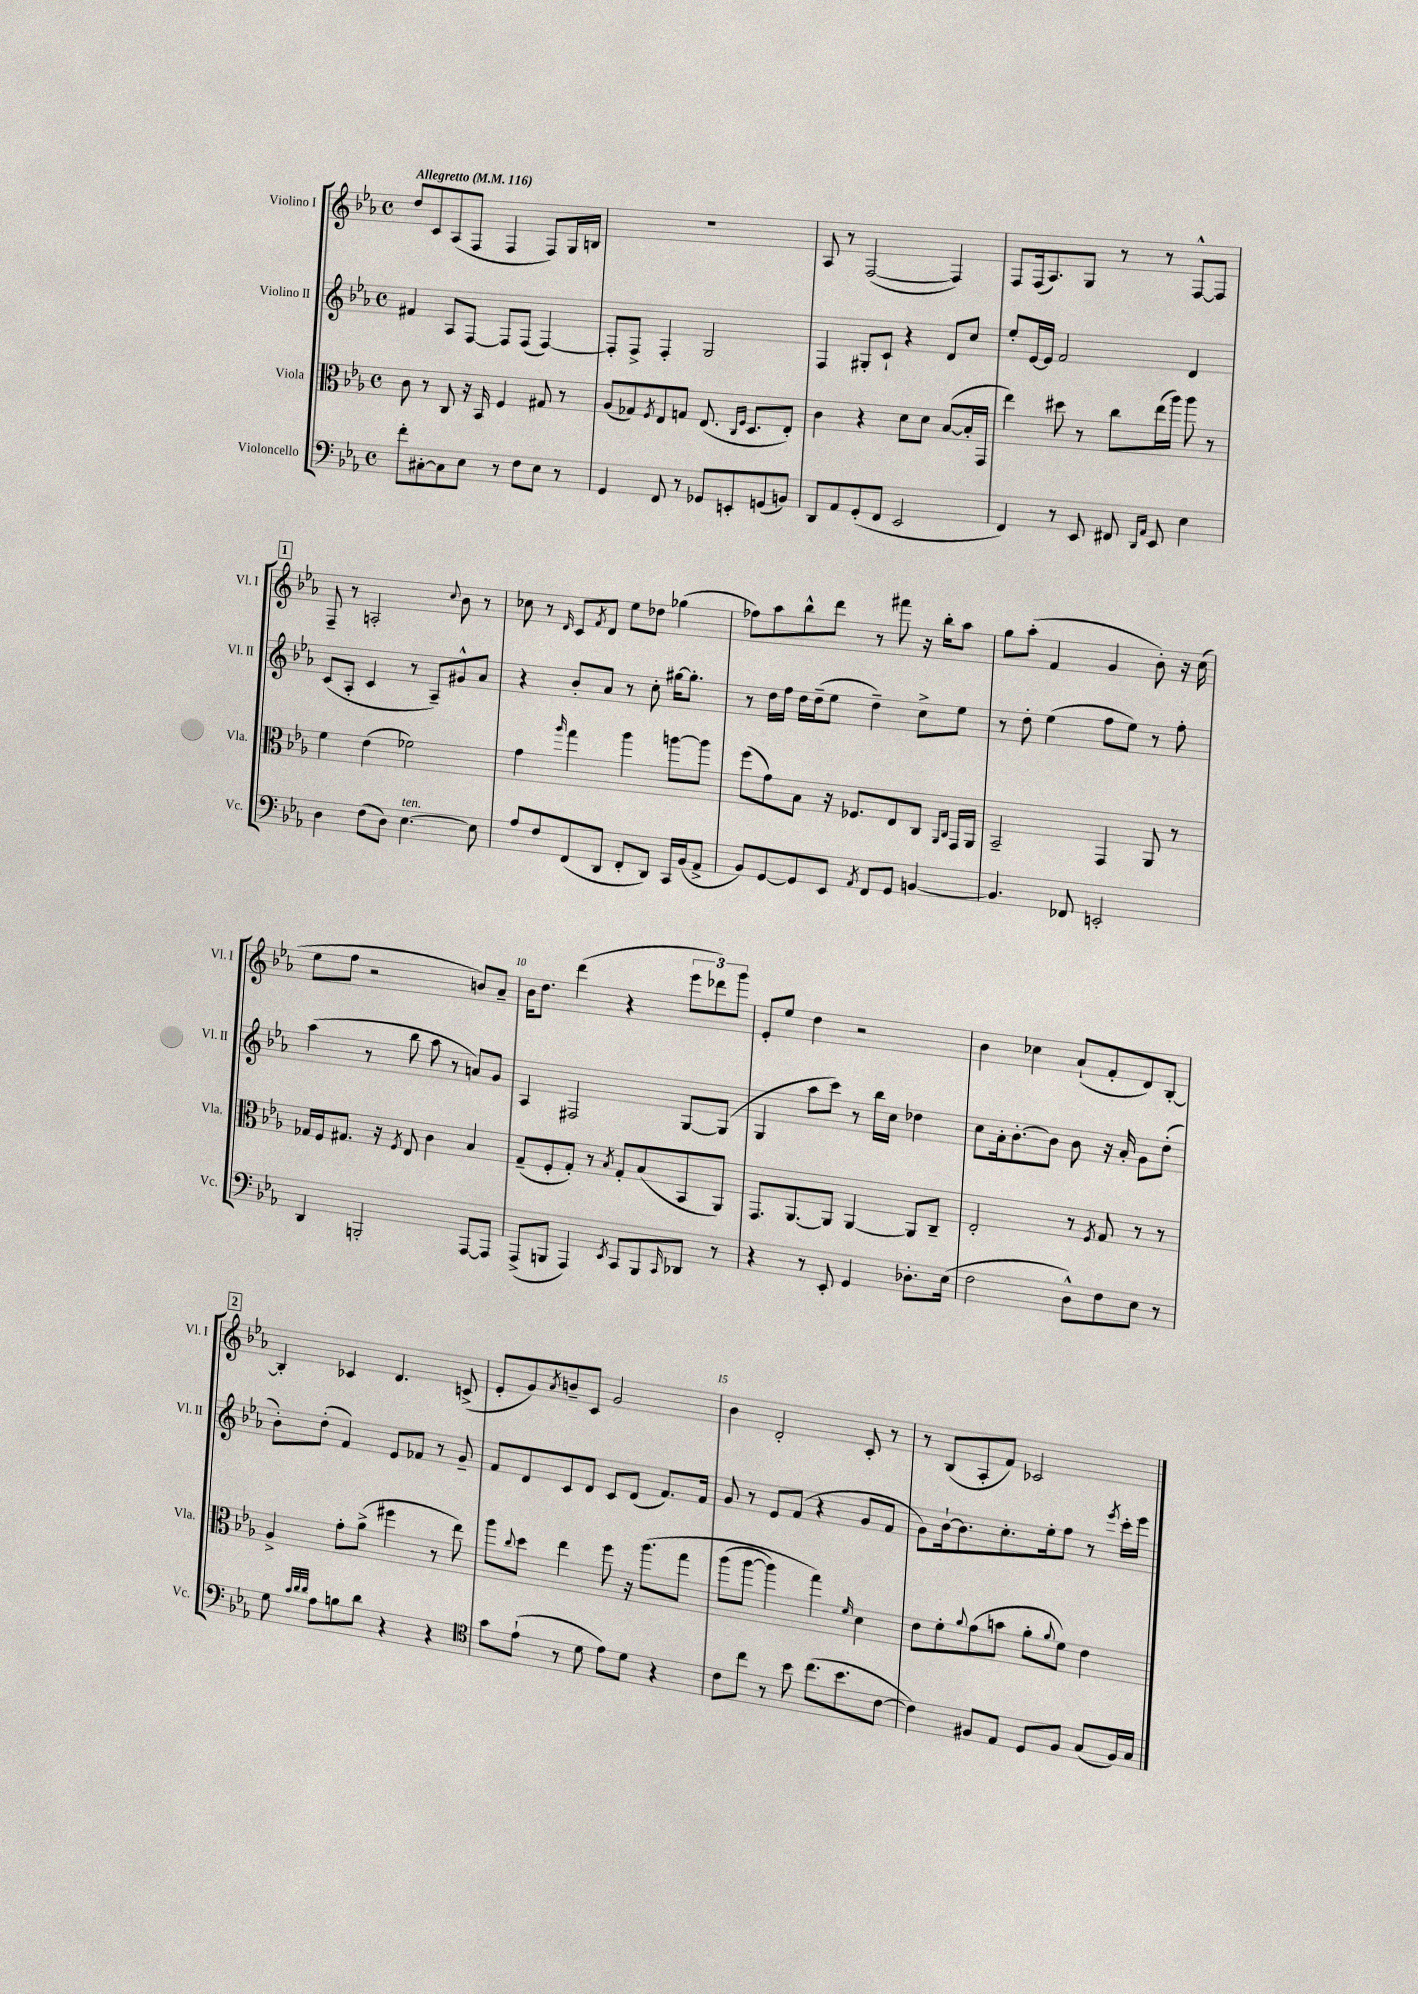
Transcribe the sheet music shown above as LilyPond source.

<<
\new StaffGroup <<
\new Staff = "s0" \with { instrumentName = "Violino I" shortInstrumentName = "Vl. I" } {
    \clef treble \key ees \major \defaultTimeSignature \time 4/4 \tempo "Allegretto" 4 = 116
    d''8 c'8 aes8( f8 f4 f8) g16 b16 |
    R1 |
    aes8 r8 f2~( f4) |
    f8 f16( aes8.) g8 r8 r8 f8~-^ f8 |
    \mark \markup { \box "1" } f8-- r8 a2-. \appoggiatura { c''8 } bes'8 r8 |
    ces''8 r8 \grace { d'16 } c'8 \acciaccatura { f'8 } d'8 ees''8 des''8 ges''4( |
    fes''8) aes''8 bes''8-^ d'''8 r8 fis'''8 r16 bes''16-. aes''8 |
    g''8 aes''8-.( f'4 g'4 bes'8-.) r16 c''16( |
    ees''8 f''8 r2 b'8) aes'8-- |
    bes'16 d''8. d'''4( r4 \tuplet 3/2 { ees'''8 des'''8) g'''8 } |
    ees'8-. ees''8 d''4 r2 |
    bes'4 ces''4 aes'8-!( f'8-. d'8) bes8~-. |
    \mark \markup { \box "2" } bes4-. ces'4 d'4. c'8->( |
    ees'8-. g'8) \acciaccatura { aes'8 } b'8-- c'8 g'2 |
    bes'4 d'2-. c'8-. r8 |
    r8 bes8( aes8-. f'8) ces'2 \bar "|." |
}
\new Staff = "s1" \with { instrumentName = "Violino II" shortInstrumentName = "Vl. II" } {
    \clef treble \key ees \major \defaultTimeSignature \time 4/4
    fis'4 aes8 f8~ f8 f8( f4~) |
    f8-. f8-> f4-. g2 |
    f4 gis8-. c'8-! r4 d'8 c''8 |
    ees''8-. ees'16~ ees'16 f'2 d'4 |
    \mark \markup { \box "1" } c'8( aes8-. c'4 r8 aes8--) gis'8-^ aes'8 |
    r4 bes'8-. aes'8 r8 c''8-. gis''16~ gis''8.-. |
    r8 d''16 f''16 d''16 d''16--( ees''8 d''4--) c''8-> ees''8 |
    r8 d''8-. ees''4( f''8 ees''8) r8 f''8-. |
    aes''4( r8 bes''8 aes''8 r8 a'8) g'8 |
    aes4 fis2 g8~ g8( |
    g4 aes''8 c'''8) r8 bes''16 c''16 des''4 |
    c''8 aes'16-. bes'8.~-. bes'8 bes'8 r16 aes'16-. g'8 d''8-.( |
    \mark \markup { \box "2" } bes'8-.) d''8-.( f'4) ees'8 fes'8 r8 g'8-- |
    f'8 d'8 c'8 d'8 c'8 d'8( f'8.) f'16 |
    g'8 r8 ees'8 f'8( r4 g'8 f'8 |
    g'8) bes'16~-! bes'8. c''8.-. ees''16-. f''8 r8 \acciaccatura { ees'''8 } c'''16-. ees'''16 \bar "|." |
}
\new Staff = "s2" \with { instrumentName = "Viola" shortInstrumentName = "Vla." } {
    \clef alto \key ees \major \defaultTimeSignature \time 4/4
    c'8 r8 c8 r16 bes,16 f4 gis8 r8 |
    aes8( ges8) \acciaccatura { f8 } ees8 g8 ees8.( \grace { c16 f16 } d8. ees8-.) |
    c'4 r4 d'8 d'8 bes8~( bes16-. g,16 |
    ees''4) dis''8 r8 c''8 ees''16( aes''16) aes''8 r8 |
    \mark \markup { \box "1" } f'4 ees'4( fes'2) |
    g'4 \grace { aes''16 } g''4 aes''4 a''8~ a''8 |
    f''8( g'8) bes8 r16 fes8. ees8 c8 \grace { aes,16 c16 } g,16 aes,16 |
    bes,2-- g,4 aes,8 r8 |
    ges16 f16 gis8. r16 \acciaccatura { f8 } ees8 c'4 bes4 |
    g8--( f8-. g8-.) r8 \acciaccatura { bes8 } g8-. bes8( bes,8 aes,8) |
    g,8. aes,8.~ aes,8 aes,4~ aes,8 c8-- |
    ees2-. r8 \acciaccatura { f8 } g8 r8 r8 |
    \mark \markup { \box "2" } aes4-> g'8-. aes'8->( fis''4 r8 ees''8) |
    aes''8 \appoggiatura { c''8 } d''8 ees''4 f''8 r16 aes''8.\( g''8 |
    aes''8( aes''8~ aes''4) g''4\) \grace { f'16 } d'4 |
    ees'8 f'8-. \appoggiatura { aes'8 } g'8( b'8 aes'8-. \appoggiatura { aes'8 } f'8) ees'4 \bar "|." |
}
\new Staff = "s3" \with { instrumentName = "Violoncello" shortInstrumentName = "Vc." } {
    \clef bass \key ees \major \defaultTimeSignature \time 4/4
    f'8-. cis8~-. cis8 ees8 r8 f8 ees8 r8 |
    g,4 f,8 r8 ges,8 e,8-. g,8( b,8) |
    d,8 aes,8 g,8-.( f,8 ees,2 |
    f,4) r8 ees,8 fis,8 \grace { d,16 aes,16 } ees,8 ees4 |
    \mark \markup { \box "1" } d4 f8( d8) ees4.~^\markup { \italic "ten." } ees8 |
    aes8 f8 f,8( d,8 f,8-. d,8) c,16 bes,16( aes,8-> |
    bes,8) g,8~ g,8 ees,8 \acciaccatura { aes,8 } f,8 g,8 b,4~ |
    b,4. fes,8 e,2-. |
    d,4 b,,2-. aes,,8~ aes,,8 |
    aes,,8->( b,,8 aes,,4) \acciaccatura { ees,8 } c,8 b,,8 \grace { c,16 } des,8 r8 |
    r4 r8 ees,8-. g,4 des8.-. ees16( |
    f2 d8-^) f8 ees8 r8 |
    \mark \markup { \box "2" } g8 \grace { c'32 d'32 d'32 } aes8 b8 d'8 r4 r4 |
    \clef tenor g'8 ees'8-!( r8 d'8 ees'8) d'8 r4 |
    c'8 c''8 r8 bes'8 c''8.( bes'8. c'8~ |
    c'4) fis8 ees8 d8 fis8 g8( fis16) g16 \bar "|." |
}
>>
>>
\layout { \context { \Score \override BarNumber.break-visibility = ##(#f #t #t) barNumberVisibility = #(every-nth-bar-number-visible 5) } }
